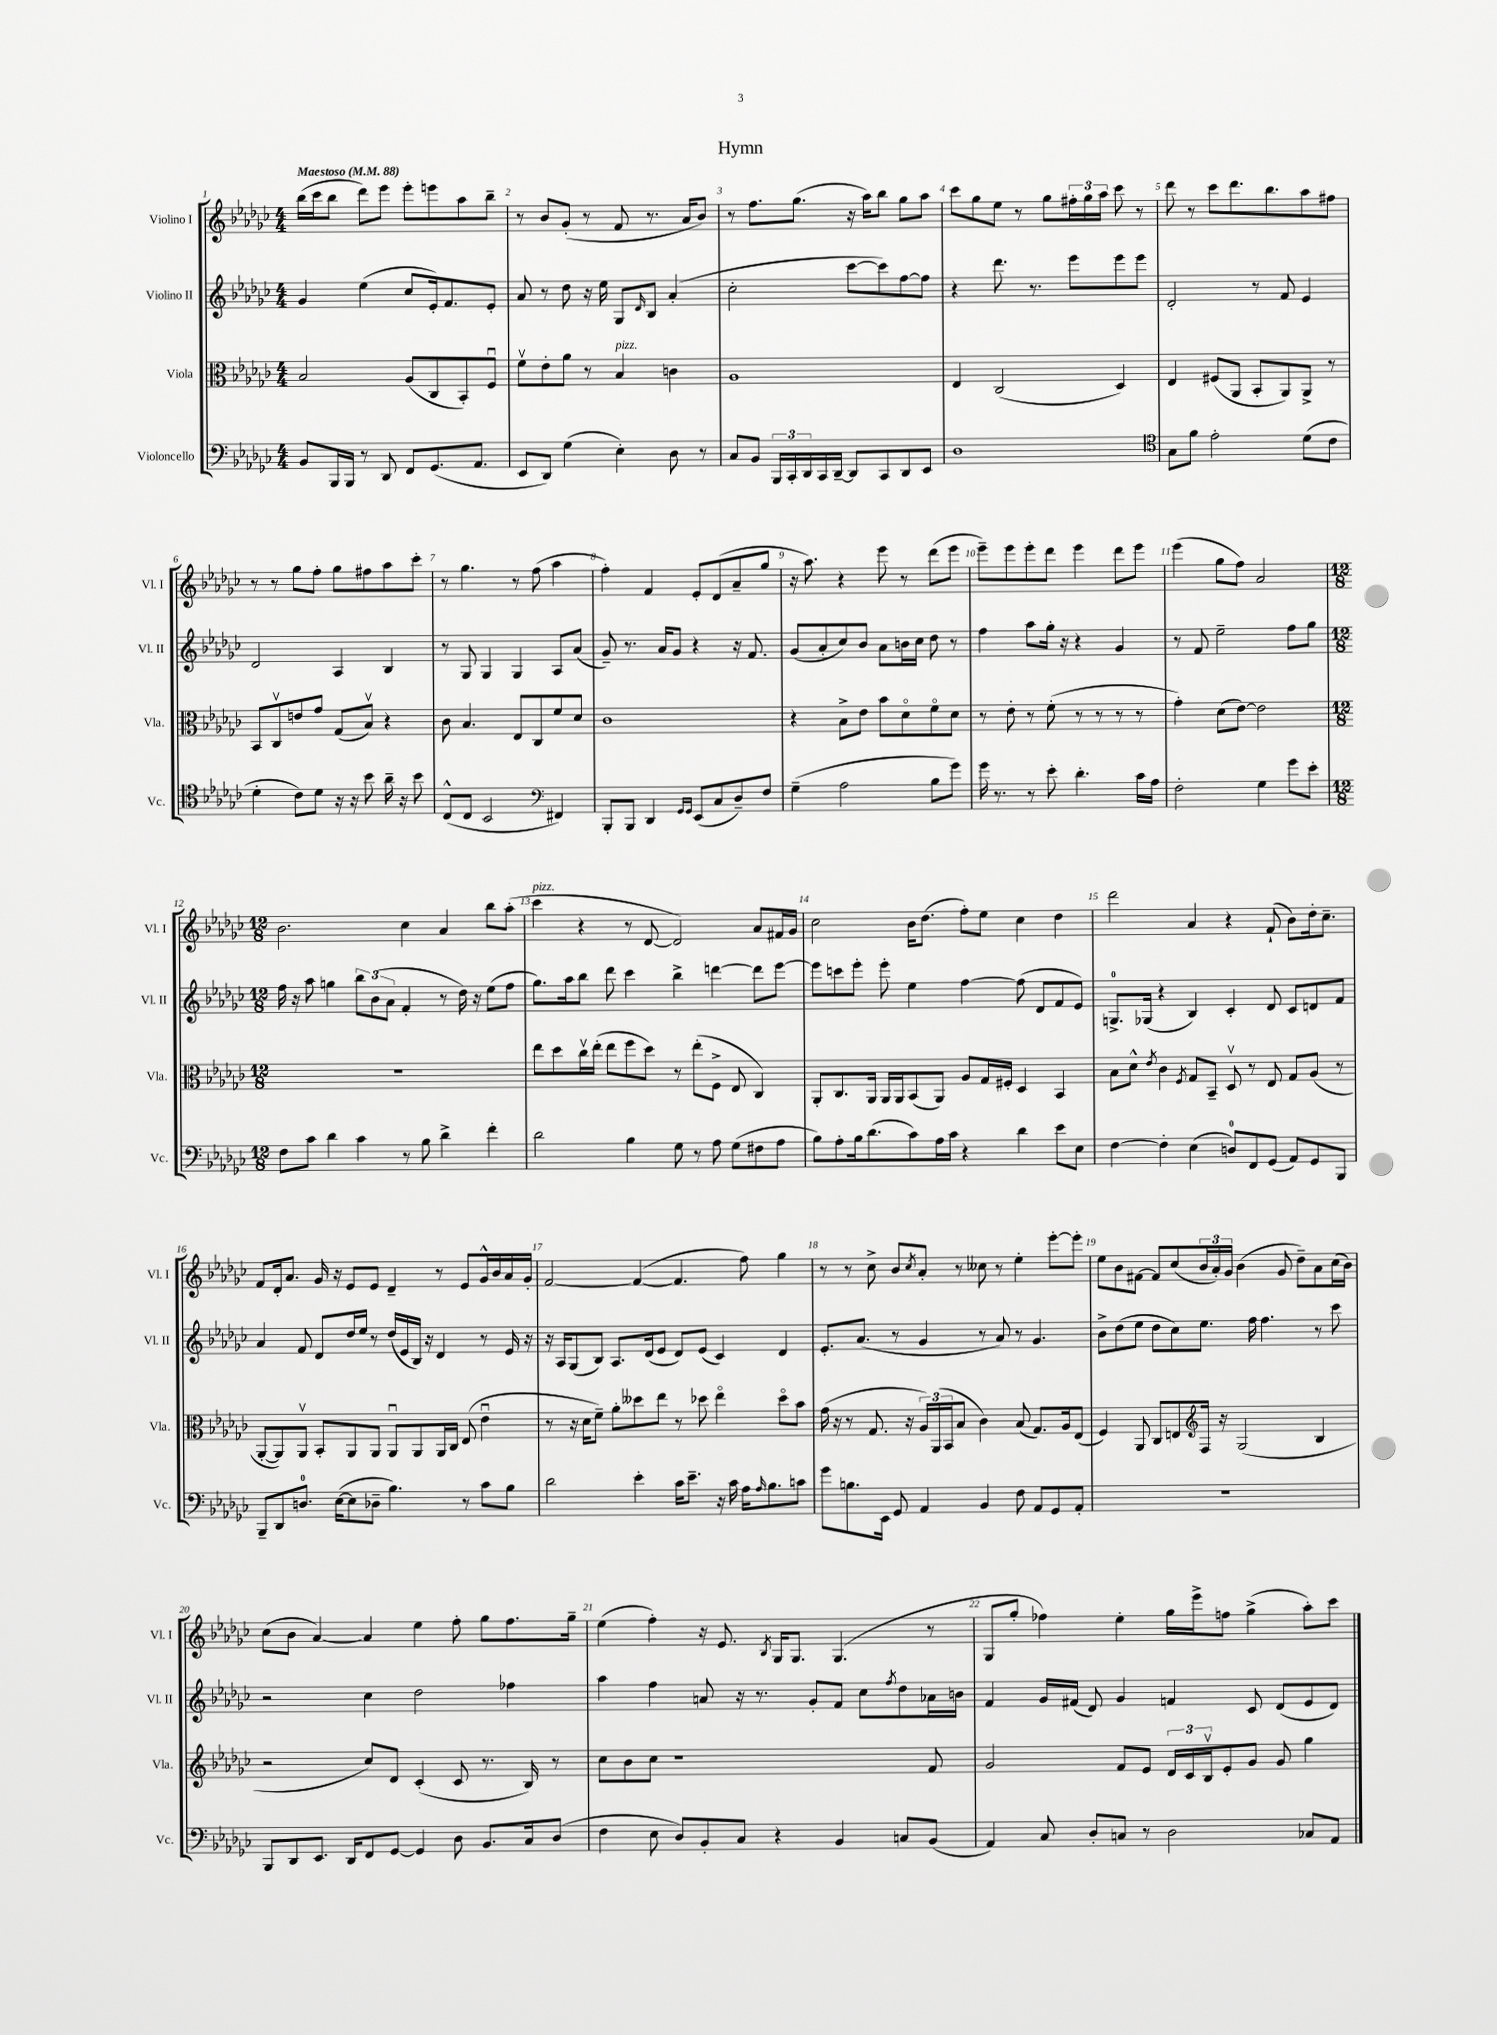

**kern	**kern	**kern	**kern
*part4	*part3	*part2	*part1
*staff4	*staff3	*staff2	*staff1
*I"Violoncello	*I"Viola	*I"Violino II	*I"Violino I
*I'Vc.	*I'Vla.	*I'Vl. II	*I'Vl. I
*clefF4	*clefC3	*clefG2	*clefG2
*k[b-e-a-d-g-c-]	*k[b-e-a-d-g-c-]	*k[b-e-a-d-g-c-]	*k[b-e-a-d-g-c-]
*M4/4	*M4/4	*M4/4	*M4/4
*MM88	*MM88	*MM88	*MM88
=1	=1	=1	=1
!	!	!	!LO:TX:a:B:t=Maestoso
8BB-/L	2B-/	4g-/	(16bb-\LL
.	.	.	16ccc-\J
16BBB-/L	.	.	8bb-\J
16BBB-/JJ	.	.	.
8r	.	(4ee-\	8ddd-\L)
8DD-/	.	.	8eee-\J
8FF/L	(8A-/L	8cc-/L	8eee-'\L
(8.GG-/	8C-/	16e-'/k)	8eeen\
.	.	8.f/	.
.	8BB-'/)	.	8aa-\
8.AA-/J	.	.	.
.	8Fu/J	8e-'/J	8bb-~\J
=2	=2	=2	=2
8EE-/L	8fv\L	8a-/	8r
8DD-/J)	8e-'\	8r	8b-/L
(4G-\	8a-\J	8dd-\	(8g-'/J
.	8r	16r	8r
.	.	16ee-\	.
!	!LO:TX:a:i:t=pizz.	!	!
4E-'\)	4B-/	8G-/L	8f/
.	.	16qqd-/	.
.	.	8B-/J	8.r
8D-\	4cn\	(4a-'/	.
.	.	.	16a-/KL
8r	.	.	8b-/J)
=3	=3	=3	=3
8C-/L	1A-	2cc-'\	8r
8BB-/J	.	.	8.ff\L
24BBB-/LL	.	.	.
24CC-'/	.	.	.
.	.	.	(8.gg-\J
24DD-/	.	.	.
16CC-/	.	.	.
[16DD-~/JJ	.	.	.
8DD-/L]	.	[8ccc-\L	16r
.	.	.	16aa-\KL)
8CC-/	.	8ccc-\])	8bb-\J
8DD-/	.	[8ff\	8gg-\L
8EE-/J	.	8ff\J]	8aa-\J
=4	=4	=4	=4
1D-	4E-/	4r	8ccc-\L
.	.	.	8gg-\
.	(2C-/	8.ddd-\	8ee-\J
.	.	.	8r
.	.	8.r	.
.	.	.	8gg-\L
.	.	8eee-\L	24ff#X'\L
.	.	.	24gg-\
.	.	.	24aa-\JJ
.	4D-/)	8eee-\	8ccc-\
.	.	8eee-\J	8r
=5	=5	=5	=5
*clefC4	*	*	*
8G-\L	4E-/	2d-'/	8ddd-\
8f\J	.	.	8r
2e-'\	(8F#X/L	.	8ccc-\L
.	8AA-/J	.	8.ddd-\
.	8BB-'/L	8r	.
.	.	.	8.bb-\
.	8AA-/)	8f/	.
(8d-\L	8AA-^/J	4e-/	8aa-\
8c-\J	8r	.	8ff#X\J
!!LO:LB:g=z
=6	=6	=6	=6
4d-'\	8BB-/L	2d-/	8r
.	8C-v/	.	8r
8c-\L)	8en/	.	8gg-\L
8d-\J	8g-/J	.	8ff'\J
16r	(8G-/L	4A-/	8gg-\L
16r	.	.	.
8b-\	8B-v/J)	.	8ff#X\
16a-~\	4r	4B-/	8aa-\
16r	.	.	.
8b-\	.	.	8ccc-'\J
=7	=7	=7	=7
(8C-^^/L	8c-\	8r	8r
8C-/J	4.B-/	8G-/	4.gg-\
2BB-/	.	4G-/	.
.	8E-/L	4G-/	8r
.	8C-/	.	(8ff\
4FF#X/)	8f/	8A-/L	4aa-\
.	8d-/J	(8a-/J	.
=8	=8	=8	=8
*clefF4	*	*	*
8BBB-'/L	1c-	8g-~/)	4ff'\)
8BBB-/J	.	8.r	.
4DD-/	.	.	4f/
.	.	16a-/KL	.
.	.	8g-/J	.
16qqGG-/LL	.	.	.
16qqGG-/JJ	.	.	.
(8EE-/L	.	4r	8e-'/L
8C-/	.	.	(8d-/
8D-~/)	.	16r	8a-~/
.	.	8.f/	.
8F/J	.	.	8gg-/J
=9	=9	=9	=9
(4G-~\	4r	(8g-/L	16r
.	.	.	8.aa-\)
.	.	8a-'/	.
2A-\	8B-^\L	8cc-/)	4r
.	8e-\J	8b-/J	.
.	8b-\L	8a-\L	8eee-\
.	8d-\	16bn\L	8r
.	.	16cc-\JJ	.
8B-\L	8f\	8dd-\	(8ddd-\L
8g-\J)	8d-\J	8r	8eee-\J
=10	=10	=10	=10
16g-\	8r	4ff\	8eee-~\L)
8.r	.	.	.
.	8e-'\	.	8eee-\
8r	8r	8aa-\L	8eee-'\
8e-'\	(8f'\	16gg-'\Jk	8ddd-\J
.	.	16r	.
4.d-'\	8r	4r	4eee-\
.	8r	.	.
.	8r	4g-/	8ddd-\L
16c-\LL	8r	.	8eee-\J
16A-\JJ	.	.	.
=11	=11	=11	=11
2F'\	4g-'\)	8r	(4eee-\
.	.	8f/	.
.	(8d-\L	2ee-~\	8gg-\L
.	[8e-\J)	.	8ff\J)
4G-\	2e-\]	.	2a-/
8g-\L	.	8ff\L	.
8e-'\J	.	8gg-\J	.
!!LO:LB:g=z
=12	=12	=12	=12
*M12/8	*M12/8	*M12/8	*M12/8
8F\L	1.r	16ff\	2.b-\
.	.	16r	.
8c-\J	.	8aa-\	.
4d-\	.	4ggn\	.
4c-\	.	12bb-\L	.
.	.	(12b-\	.
.	.	12a-\J	.
8r	.	4f'/	4cc-\
8B-\	.	.	.
4d-^\	.	8r	4a-/
.	.	16dd-\)	.
.	.	16r	.
4f'\	.	(8ee-\L	8bb-\L
.	.	8ff\J	(8aa-'\J
=13	=13	=13	=13
!	!	!	!LO:TX:a:i:t=pizz.
2d-\	8ee-\L	8.gg-\L)	4ccc-\
.	8dd-\	.	.
.	.	16aa-\k	.
.	16cc-v\L	8bb-\J	4r
.	(16ee-'\JJ	.	.
.	8ee-\L	8ddd-\	.
4B-\	8ff\	4ccc-\	8r
.	8dd-\J)	.	[8d-/
8G-\	8r	4bb-^\	2d-/])
8r	(8ee-'\L	.	.
8A-\	8F^\J	[4dddn\	.
(8G-\L	8E-/	.	.
8F#X\	4C-/)	8ddd\L]	8a-/L
8A-\J	.	[8eee-\J	16f#X/L
.	.	.	16g-/JJ
=14	=14	=14	=14
8B-\L)	8AA-'/L	8eee-\L]	2cc-\
8A-'\	8.C-/	8cccn\	.
16B-\k	.	8eee-'\J	.
(8.d-\	16AA-/Jk	.	.
.	16AA-/LL	8eee-'\	.
.	16AA-/J	.	.
8c-\)	(8BB-/	4ee-\	16b-\KL
.	.	.	(8.dd-\J
16A-\L	8AA-/J)	.	.
16c-\JJ	.	.	.
4r	8A-/L	[4ff\	8ff'\L)
.	16G-/L	.	8ee-\J
.	16F#X'/JJ	.	.
4d-\	4D-/	(8ff\]	4cc-\
.	.	8d-/L	.
8e-\L	4BB-/	8f/	4dd-\
8E-\J	.	8e-/J)	.
=15	=15	=15	=15
[4F\	8B-\L	8.Gn^/L	2ddd-\
.	8d-^^\J	.	.
.	.	(16G-X/Jk	.
.	8qe-/	.	.
4F'\]	4c-\	4r	.
.	8qF/	.	.
(4E-\	8G-/L	4B-/)	4a-/
.	8BB-~/J	.	.
8Dn/L)	8D-v/	4c-'/	4r
8FF/	8r	.	.
(8GG-/J	8E-/	8d-/	(8f`/
8AA-/L)	8G-/L	8c-/L	8b-\L)
8GG-/	(8A-/J	8dn/	16dd-'\k
.	.	.	8.cc-~\J
8BBB-/J	8r	8f/J	.
!!LO:LB:g=z
=16	=16	=16	=16
8BBB-~/L	[8AA-'/L	4a-/	8f/L
8DD-/	8AA-/])	.	16d-'/k
.	.	.	8.a-/J
8.Dn/J	8AA-v/J	8f/	.
.	8BB-'/L	8d-/L	16g-/
([16E-\KL	.	.	16r
8E-\]	8AA-/	16dd-/L	8e-/L
.	.	16ee-/JJ	.
8D-X~\J	8AA-/J	8r	8e-/J
4.B-\)	8AA-u/L	(16dd-/LL	4d-~/
.	.	16e-/	.
.	8AA-/	16B-/JJ)	.
.	.	16r	.
.	16AA-/L	4d-/	8r
.	16C-/JJ	.	.
8r	(8E-/	.	8e-/L
8c-\L	4e-u\	8r	16g-^^/L
.	.	.	16b-/
8B-\J	.	16e-/	16a-/
.	.	16r	16g-'/JJ
=17	=17	=17	=17
2d-\	8r	16r	[2f/
.	.	16A-/KL	.
.	16r	(8G-/	.
.	16d-\KL	.	.
.	8f~\J)	8B-/J)	.
.	8a-'\L	8.A-/L	.
4e-'\	8dd--X\	.	(4f/_
.	.	(16d-/k	.
.	8ee-\J	8e-/J	.
16c-\KL	8r	8d-/L)	4.f/]
8.e-~\J	.	.	.
.	8dd-X\	(8e-/J	.
16r	4ee-\	4c-/)	.
16c-\	.	.	.
16A-\KL	.	.	8ff\)
16qqA-/	.	.	.
8.B-\	.	.	.
.	8dd-\L	4d-/	4gg-\
8cn\J	8b-\J	.	.
=18	=18	=18	=18
8g-\L	(16g-\	8.e-'/L	8r
.	16r	.	.
8.Bn\	8r	.	8r
.	.	(8.a-/J	.
.	8.G-/	.	8cc-^\
16EE-\Jk	.	.	.
8GG-/	.	8r	8b-/L
.	16r	.	.
.	.	.	8qcc-/
4AA-/	24A-/LL)	4g-/	8a-'/J
.	(24AA-/	.	.
.	24BB-/J	.	.
.	8B-/J	.	8r
4BB-/	4c-\)	8r	8cc--X\
.	.	8a-/)	8r
8F\	(8B-/	8r	4ee-'\
8AA-/L	8.G-/L)	4.g-/	.
8GG-/	.	.	[8eee-'\L
.	16A-/k	.	.
8AA-'/J	(8E-/J	.	8eee-'\J]
=19	=19	=19	=19
1.r	4F/)	8b-^\L	8ee-\L
.	.	(8dd-\	8b-\
.	8AA-/	8ee-\J	[8f#X\J
.	8C-/L	8dd-\L	8f#/L]
.	8En/	8cc-\)	(8cc-/
.	16F/Jk	8.ee-\J	24b-/L
.	.	.	24a-'/)
.	16r	.	.
.	.	.	24g-/JJ
.	(2G-/	.	(4b-\
.	.	16ff\	.
.	.	4.ff\	.
.	.	.	8g-/
.	.	.	8dd-~\L)
.	4B-/	8r	8a-\
.	.	8ccc-\	(16cc-\L
.	.	.	16b-\JJ)
!!LO:LB:g=z
=20	=20	=20	=20
*	*clefG2	*	*
8BBB-/L	2r	2r	(8cc-\L
8DD-/	.	.	8b-\J
8.EE-/J	.	.	[4a-/)
16DD-/KL	.	.	.
8FF/	8cc-/L)	4cc-\	4a-/]
[8GG-/J	8d-/J	.	.
4GG-/]	(4c-'/	2dd-\	4ee-\
8D-\	8c-/	.	8ff'\
8.BB-/L	8.r	.	8gg-\L
.	.	4ff-X\	8.ff\
16C-/k	16B-/)	.	.
(8D-/J	8r	.	.
.	.	.	16gg-~\Jk
=21	=21	=21	=21
4F\	8cc-\L	4aa-\	(4ee-\
.	8b-\	.	.
8E-\	8cc-\J	4ff\	4ff'\)
8D-/L)	1r	.	.
8BB-'/	.	8an/	16r
.	.	.	8.e-/
8C-/J	.	16r	.
.	.	8.r	.
.	.	.	8qB-/
4r	.	.	16G-/KL
.	.	.	8.G-/J
.	.	8g-'/L	.
4BB-/	.	8f/J	(4.G-/
.	.	8cc-\L	.
.	.	8qff/	.
8Cn/L	.	8dd-\	.
(8BB-/J	8f/	16a-X\L	8r
.	.	16bn\JJ	.
=22	=22	=22	=22
4AA-/)	2g-/	4f/	8G-/L
.	.	.	8gg-'/J
8C-/	.	16g-/LL	4ff-X\)
.	.	(16f#X/JJ	.
8D-'/L	.	8d-/)	.
8Cn/J	8f/L	4g-/	4ee-'\
8r	8e-/J	.	.
2D-\	24d-/LL	4fn/	16gg-\LL
.	24c-/	.	.
.	.	.	16eee-^\J
.	24B-v/J	.	.
.	8e-'/	.	8ffn\J
.	8g-/J	8c-/	(4gg-^\
.	8g-/	(8d-/L	.
8C-X/L	4gg-\	8e-/	8aa-'\L)
8AA-/J	.	8d-/J)	8ccc-\J
==	==	==	==
*-	*-	*-	*-
